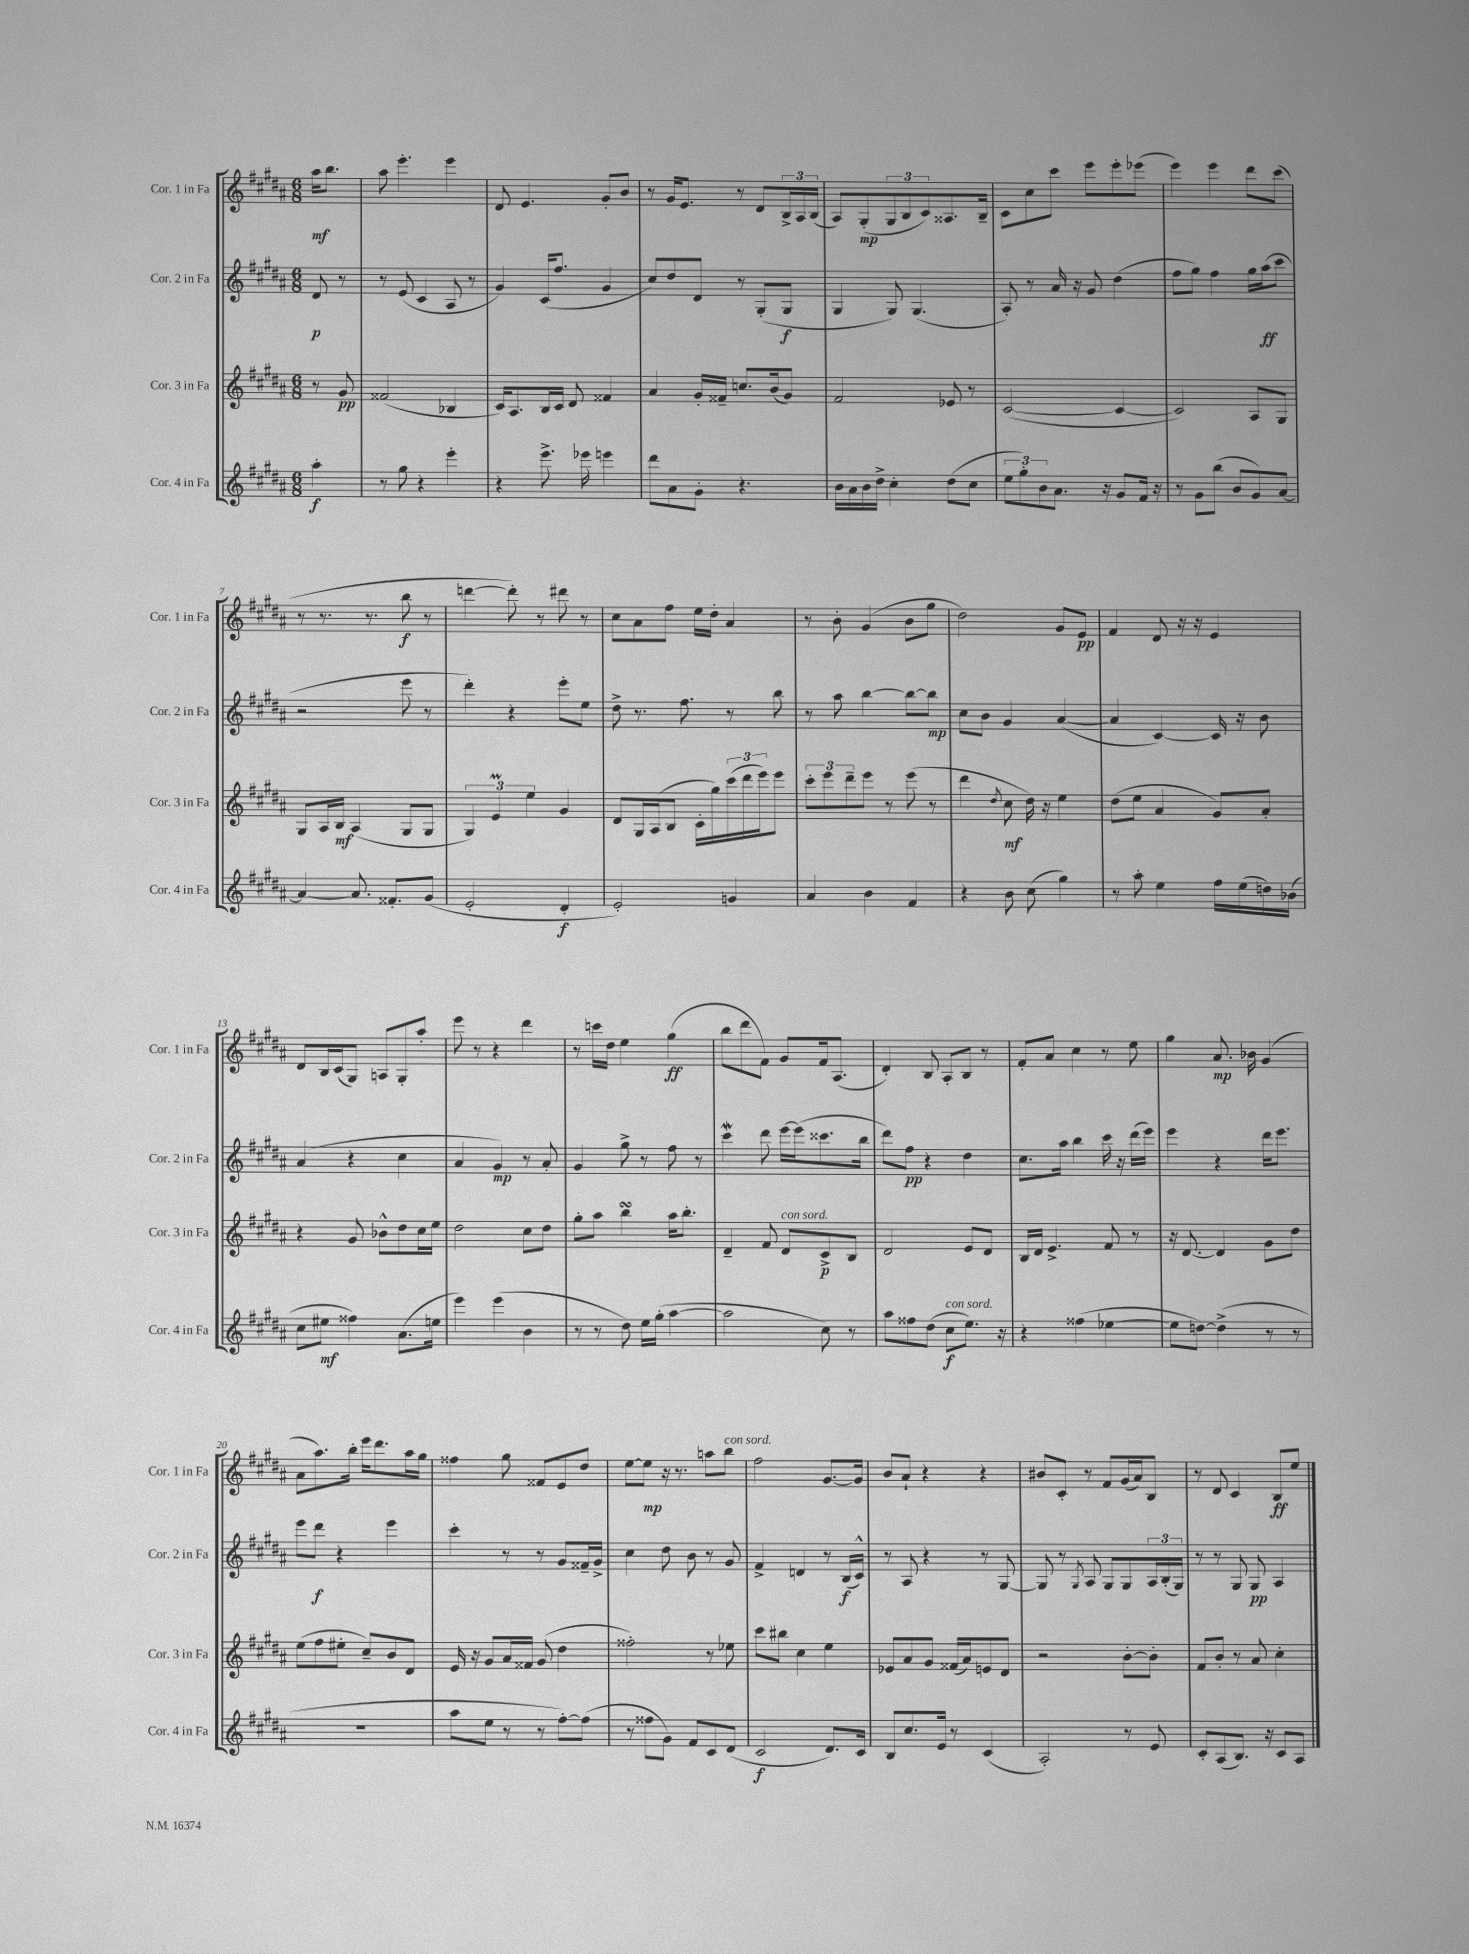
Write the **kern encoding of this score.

**kern	**dynam	**kern	**dynam	**kern	**dynam	**kern	**dynam
*part4	*part4	*part3	*part3	*part2	*part2	*part1	*part1
*staff4	*staff4	*staff3	*staff3	*staff2	*staff2	*staff1	*staff1
*I"Cor. 4 in Fa	*	*I"Cor. 3 in Fa	*	*I"Cor. 2 in Fa	*	*I"Cor. 1 in Fa	*
*I'Cor. 4 in Fa	*	*I'Cor. 3 in Fa	*	*I'Cor. 2 in Fa	*	*I'Cor. 1 in Fa	*
*clefG2	*	*clefG2	*	*clefG2	*	*clefG2	*
*k[f#c#g#d#a#]	*	*k[f#c#g#d#a#]	*	*k[f#c#g#d#a#]	*	*k[f#c#g#d#a#]	*
*M6/8	*	*M6/8	*	*M6/8	*	*M6/8	*
=	=	=	=	=	=	=	=
4aa#'\	f	8r	.	8d#/	p	16aa#\KL	mf
.	.	.	.	.	.	8.bb\J	.
.	.	8g#/	pp	8r	.	.	.
=1	=1	=1	=1	=1	=1	=1	=1
8r	.	(2f##X/	.	8r	.	8aa#\	.
8gg#\	.	.	.	(8e/	.	4.eee'\	.
4r	.	.	.	4c#/	.	.	.
4eee'\	.	4B-X/	.	8A#/	.	4eee\	.
.	.	.	.	8r	.	.	.
=2	=2	=2	=2	=2	=2	=2	=2
4r	.	16c#/KL)	.	4g#/)	.	8d#/	.
.	.	8.A#/	.	.	.	.	.
.	.	.	.	.	.	4.e/	.
8.eee^\	.	16B/L	.	(16c#/KL	.	.	.
.	.	16c#/JJ	.	8.ff#/J	.	.	.
.	.	8d#/	.	.	.	.	.
16eee-X\	.	.	.	.	.	.	.
4eeen\	.	4f##X/	.	4g#/	.	8g#'/L	.
.	.	.	.	.	.	8b/J	.
=3	=3	=3	=3	=3	=3	=3	=3
8ddd#\L	.	4a#/	.	8cc#/L)	.	8r	.
8a#\	.	.	.	8dd#/	.	16g#/KL	.
.	.	.	.	.	.	8.e/J	.
8g#'\J	.	16g#'/LL	.	8d#/J	.	.	.
.	.	16f##X~/JJ	.	.	.	.	.
4.r	.	8.ccn/L	.	8r	.	8r	.
.	.	.	.	(8G#'/L	.	8d#/L	.
.	.	(16b/k	.	.	.	.	.
.	.	8g#/J)	.	8G#/J	f	24B^/L	.
.	.	.	.	.	.	24A#/	.
.	.	.	.	.	.	(24B/JJ	.
=4	=4	=4	=4	=4	=4	=4	=4
16b\LL	.	2f#/	.	4G#/	.	8A#/L)	.
16a#\	.	.	.	.	.	.	.
16b\	.	.	.	.	.	(8G#'/	mp
16dd#^\JJ	.	.	.	.	.	.	.
4cc#'\	.	.	.	8G#/)	.	12G#/	.
.	.	.	.	.	.	12B/	.
.	.	.	.	(4.G#/	.	.	.
.	.	.	.	.	.	12c#/)	.
(8dd#\L	.	8e-X/	.	.	.	8.A##X/	.
8cc#\J	.	8r	.	.	.	.	.
.	.	.	.	.	.	16B~/Jk	.
=5	=5	=5	=5	=5	=5	=5	=5
12ee\L	.	([2c#/	.	8A#'/)	.	8c#\L	.
12gg#'\)	.	.	.	.	.	.	.
.	.	.	.	8r	.	8cc#\	.
12b\	.	.	.	.	.	.	.
8.a#\J	.	.	.	16a#/	.	8ccc#\J	.
.	.	.	.	16r	.	.	.
.	.	.	.	8g#/	.	8eee\L	.
16r	.	.	.	.	.	.	.
8g#/L	.	4c#/_	.	(4dd#\	.	8eee'\	.
16f#/Jk	.	.	.	.	.	(8eee-X\J	.
16r	.	.	.	.	.	.	.
=6	=6	=6	=6	=6	=6	=6	=6
8r	.	2c#/])	.	8ff#\L	.	4eee\)	.
8g#\L	.	.	.	8gg#\J)	.	.	.
(8bb\J	.	.	.	4ff#\	.	4eee\	.
8b/L	.	.	.	.	.	.	.
8g#/)	.	8A#/L	.	16gg#\LL	.	8ddd#\L	.
.	.	.	.	(16aa#\J	ff	.	.
[8a#/J	.	8G#/J	.	8ccc#\J	.	(8ccc#\J	.
!!LO:LB:g=z
=7	=7	=7	=7	=7	=7	=7	=7
4a#/_	.	8G#/L	.	2r	.	8r	.
.	.	16A#/L	.	.	.	8.r	.
.	.	16B/JJ	mf	.	.	.	.
8.a#/]	.	(4A#/	.	.	.	.	.
.	.	.	.	.	.	8.r	.
8.f##X'/L	.	.	.	.	.	.	.
.	.	8G#/L	.	8eee\	.	8bb\	f
(8g#/J	.	8G#/J	.	8r	.	8r	.
=8	=8	=8	=8	=8	=8	=8	=8
2e'/	.	6G#/)	.	4ddd#'\)	.	[4dddn\	.
.	.	6eM/	.	.	.	.	.
.	.	.	.	4r	.	8ddd'\])	.
.	.	6ee\	.	.	.	.	.
.	.	.	.	.	.	8r	.
4d#'/	f	4g#/	.	8eee'\L	.	8ddd#X\	.
.	.	.	.	8ee\J	.	8r	.
=9	=9	=9	=9	=9	=9	=9	=9
2e'/)	.	8d#/L	.	8dd#^\	.	8cc#\L	.
.	.	16G#/L	.	8.r	.	8a#\	.
.	.	(16A#/J	.	.	.	.	.
.	.	8B/J	.	.	.	8ff#\J	.
.	.	.	.	8.ff#\	.	.	.
.	.	16c#'\LL	.	.	.	16ee\LL	.
.	.	16gg#\)	.	.	.	16dd#'\JJ	.
4gn/	.	(24ccc#\	.	8r	.	4a#/	.
.	.	24ddd#\	.	.	.	.	.
.	.	24eee\J)	.	.	.	.	.
.	.	8eee\J	.	8bb\	.	.	.
=10	=10	=10	=10	=10	=10	=10	=10
4a#/	.	12ccc#'\L	.	8r	.	8r	.
.	.	12eee\	.	.	.	.	.
.	.	.	.	8aa#\	.	8b'\	.
.	.	12ddd#~\	.	.	.	.	.
4b\	.	8eee\J	.	[4bb\	.	(4g#/	.
.	.	8r	.	.	.	.	.
4f#/	.	(8eee\	.	8bb\L_	.	8b\L	.
.	.	8r	.	8bb\J]	mp	8gg#\J	.
=11	=11	=11	=11	=11	=11	=11	=11
4r	.	4ddd#\	.	8cc#\L	.	2dd#\)	.
.	.	.	.	8b\J	.	.	.
.	.	8qdd#/	.	.	.	.	.
8b\	.	8cc#\	mf	4g#/	.	.	.
(8cc#\	.	16dd#\)	.	.	.	.	.
.	.	16r	.	.	.	.	.
4gg#\)	.	4ee\	.	([4a#/	.	8g#/L	.
.	.	.	.	.	.	8e/J	pp
=12	=12	=12	=12	=12	=12	=12	=12
8r	.	(8dd#\L	.	4a#/]	.	4f#/	.
8aa#'\	.	8ee\J	.	.	.	.	.
4ee\	.	4a#/	.	[4c#/)	.	8d#/	.
.	.	.	.	.	.	16r	.
.	.	.	.	.	.	16r	.
16ff#\LL	.	8g#/L)	.	16c#/]	.	4e/	.
(16ee\	.	.	.	16r	.	.	.
16ddn\)	.	8a#'/J	.	8b\	.	.	.
(16b-X\JJ	.	.	.	.	.	.	.
!!LO:LB:g=z
=13	=13	=13	=13	=13	=13	=13	=13
8cc#\L	.	4r	.	(4a#/	.	8d#/L	.
8ee#X\J	mf	.	.	.	.	16B/L	.
.	.	.	.	.	.	(16c#/J	.
4ff##X\)	.	8g#/	.	4r	.	8G#/J)	.
.	.	8b-X^^\L	.	.	.	8An/L	.
(8.a#\L	.	8dd#\	.	4cc#\	.	8G#'/	.
.	.	16cc#\L	.	.	.	8aa#'/J	.
16een\Jk	.	16ee\JJ	.	.	.	.	.
=14	=14	=14	=14	=14	=14	=14	=14
4eee\)	.	2dd#\	.	4a#/	.	8eee\	.
.	.	.	.	.	.	8r	.
(4eee\	.	.	.	4g#/)	mp	4r	.
4b\	.	8cc#\L	.	8r	.	4ddd#\	.
.	.	8dd#\J	.	8a#'/	.	.	.
=15	=15	=15	=15	=15	=15	=15	=15
8r	.	8gg#'\L	.	4g#/	.	8r	.
8r	.	8aa#\J	.	.	.	16cccn\LL	.
.	.	.	.	.	.	16dd#\JJ	.
8dd#\)	.	4bbsSSs\	.	8gg#^\	.	4ee\	.
16ee\LL	.	.	.	8r	.	.	.
(16gg#'\JJ	.	.	.	.	.	.	.
[4aa#\	.	16aa#\KL	.	8ff#\	.	(4gg#\	ff
.	.	8.bb'\J	.	.	.	.	.
.	.	.	.	8r	.	.	.
=16	=16	=16	=16	=16	=16	=16	=16
2aa#\]	.	4d#~/	.	4ccc#W\	.	8bb\L	.
.	.	.	.	.	.	8ddd#\	.
.	.	8f#/	.	8ddd#\	.	8f#\J)	.
!	!	!LO:TX:a:i:t=con sord.	!	!	!	!	!
.	.	8d#/L	.	[16eee\LL	.	8g#/L	.
.	.	.	.	(16eee\J]	.	.	.
8cc#\)	.	8c#^/	p	8.ccc##X\	.	16f#/k	.
.	.	.	.	.	.	(8.A#/J	.
8r	.	8B/J	.	.	.	.	.
.	.	.	.	16bb\Jk	.	.	.
=17	=17	=17	=17	=17	=17	=17	=17
8aa#\L	.	2d#/	.	8ddd#\L)	.	4d#'/)	.
8ff##X\	.	.	.	8ff#\J	pp	.	.
(8dd#\J	.	.	.	4r	.	8B/	.
!LO:TX:a:i:t=con sord.	!	!	!	!	!	!	!
8cc#\L	f	.	.	.	.	8A#'/L	.
8.ee\J)	.	8e/L	.	4dd#\	.	8B/J	.
.	.	8d#/J	.	.	.	8r	.
16r	.	.	.	.	.	.	.
=18	=18	=18	=18	=18	=18	=18	=18
4r	.	16B/LL	.	8.cc#\L	.	8f#'/L	.
.	.	16d#/JJ	.	.	.	.	.
.	.	4.e^/	.	.	.	8a#/J	.
.	.	.	.	16aa#\Jk	.	.	.
(4ff##X\	.	.	.	4bb\	.	4cc#\	.
[4ee-X\	.	8f#/	.	16ccc#\	.	8r	.
.	.	.	.	16r	.	.	.
.	.	8r	.	(16ddd#\LL	.	8ee\	.
.	.	.	.	16eee\JJ)	.	.	.
=19	=19	=19	=19	=19	=19	=19	=19
8ee-\L]	.	16r	.	4eee\	.	4gg#\	.
.	.	[8.d#/	.	.	.	.	.
[8ddn\J)	.	.	.	.	.	.	.
(4dd^\]	.	4d#/]	.	4r	.	8.a#/	mp
.	.	.	.	.	.	16b-X\	.
8r	.	8g#\L	.	16ddd#\KL	.	(4g#/	.
.	.	.	.	8.eee\J	.	.	.
8r	.	8dd#\J	.	.	.	.	.
!!LO:LB:g=z
=20	=20	=20	=20	=20	=20	=20	=20
2.r	.	(8ee\L	.	8eee\L	.	8a#\L	.
.	.	8ff#\	.	8ddd#\J	f	8.aa#\)	.
.	.	8ee#X'\J	.	4r	.	.	.
.	.	.	.	.	.	16bb'\Jk	.
.	.	8cc#~/L)	.	.	.	16eee\KL	.
.	.	.	.	.	.	8.ddd#\	.
.	.	8b/	.	4eee\	.	.	.
.	.	8d#/J	.	.	.	16aa#\L	.
.	.	.	.	.	.	16gg#\JJ	.
=21	=21	=21	=21	=21	=21	=21	=21
8aa#\L	.	16e/	.	4ccc#'\	.	4ff##X\	.
.	.	16r	.	.	.	.	.
8ee\J	.	8g#/L	.	.	.	.	.
8r	.	16a#/L	.	8r	.	8gg#\	.
.	.	16f##X/JJ	.	.	.	.	.
8r	.	(8g#/	.	8r	.	8f##X/L	.
[8ff#'\L)	.	4dd#\	.	8g#/L	.	8e/	.
(8ff#\J]	.	.	.	16f##X~/L	.	8dd#/J	.
.	.	.	.	16g#^/JJ	.	.	.
=22	=22	=22	=22	=22	=22	=22	=22
8r	.	2ff##X'\)	.	4cc#\	.	[8ee\L	.
8ff##X\L	.	.	.	.	.	8ee\J]	mp
8g#\J)	.	.	.	8dd#\	.	16r	.
.	.	.	.	.	.	8.r	.
8f#/L	.	.	.	8b\	.	.	.
8c#/	.	8r	.	8r	.	8aan\L	.
!	!	!	!	!	!	!LO:TX:a:i:t=con sord.	!
(8d#/J	.	8ee-X\	.	8g#/	.	8bb\J	.
=23	=23	=23	=23	=23	=23	=23	=23
2c#/	f	8ccc#\L	.	4f#^/	.	2ff#\	.
.	.	8bb#X\J	.	.	.	.	.
.	.	4cc#\	.	4dn/	.	.	.
8.d#/L)	.	4ee\	.	8r	.	[8.g#/L	.
.	.	.	.	(16B/LL	f	.	.
16c#/Jk	.	.	.	16c#^^/JJ)	.	16g#/Jk]	.
=24	=24	=24	=24	=24	=24	=24	=24
8B/L	.	8e-X/L	.	8r	.	8b/L	.
8.cc#/	.	8a#/	.	8A#/	.	8a#`/J	.
.	.	8g#/J	.	4r	.	4r	.
16e/Jk	.	.	.	.	.	.	.
8r	.	(16f##X/LL	.	.	.	.	.
.	.	16a#/J)	.	.	.	.	.
(4c#/	.	8en/	.	8r	.	4r	.
.	.	8d#/J	.	[8G#/	.	.	.
=25	=25	=25	=25	=25	=25	=25	=25
2A#'/)	.	2r	.	8G#/]	.	8b#X/L	.
.	.	.	.	8r	.	8c#'/J	.
.	.	.	.	8qG#/	.	.	.
.	.	.	.	8A#/	.	8r	.
.	.	.	.	8G#/L	.	8f#/L	.
8r	.	[8b'\L	.	8G#/	.	(16g#/L	.
.	.	.	.	.	.	16a#/J)	.
8e/	.	8b'\J]	.	24A#/L	.	8B/J	.
.	.	.	.	(24B'/	.	.	.
.	.	.	.	24G#/JJ)	.	.	.
=26	=26	=26	=26	=26	=26	=26	=26
8c#'/L	.	8f#/L	.	8r	.	8r	.
(8A#/	.	8b'/J	.	8r	.	8d#/	.
8.B/J)	.	8r	.	8G#/	.	4c#/	.
.	.	8a#/	.	8G#/	pp	.	.
16r	.	.	.	.	.	.	.
8c#/L	.	4cc#'\	.	4A#/	.	8B/L	ff
8A#/J	.	.	.	.	.	8ee/J	.
==	==	==	==	==	==	==	==
*-	*-	*-	*-	*-	*-	*-	*-
